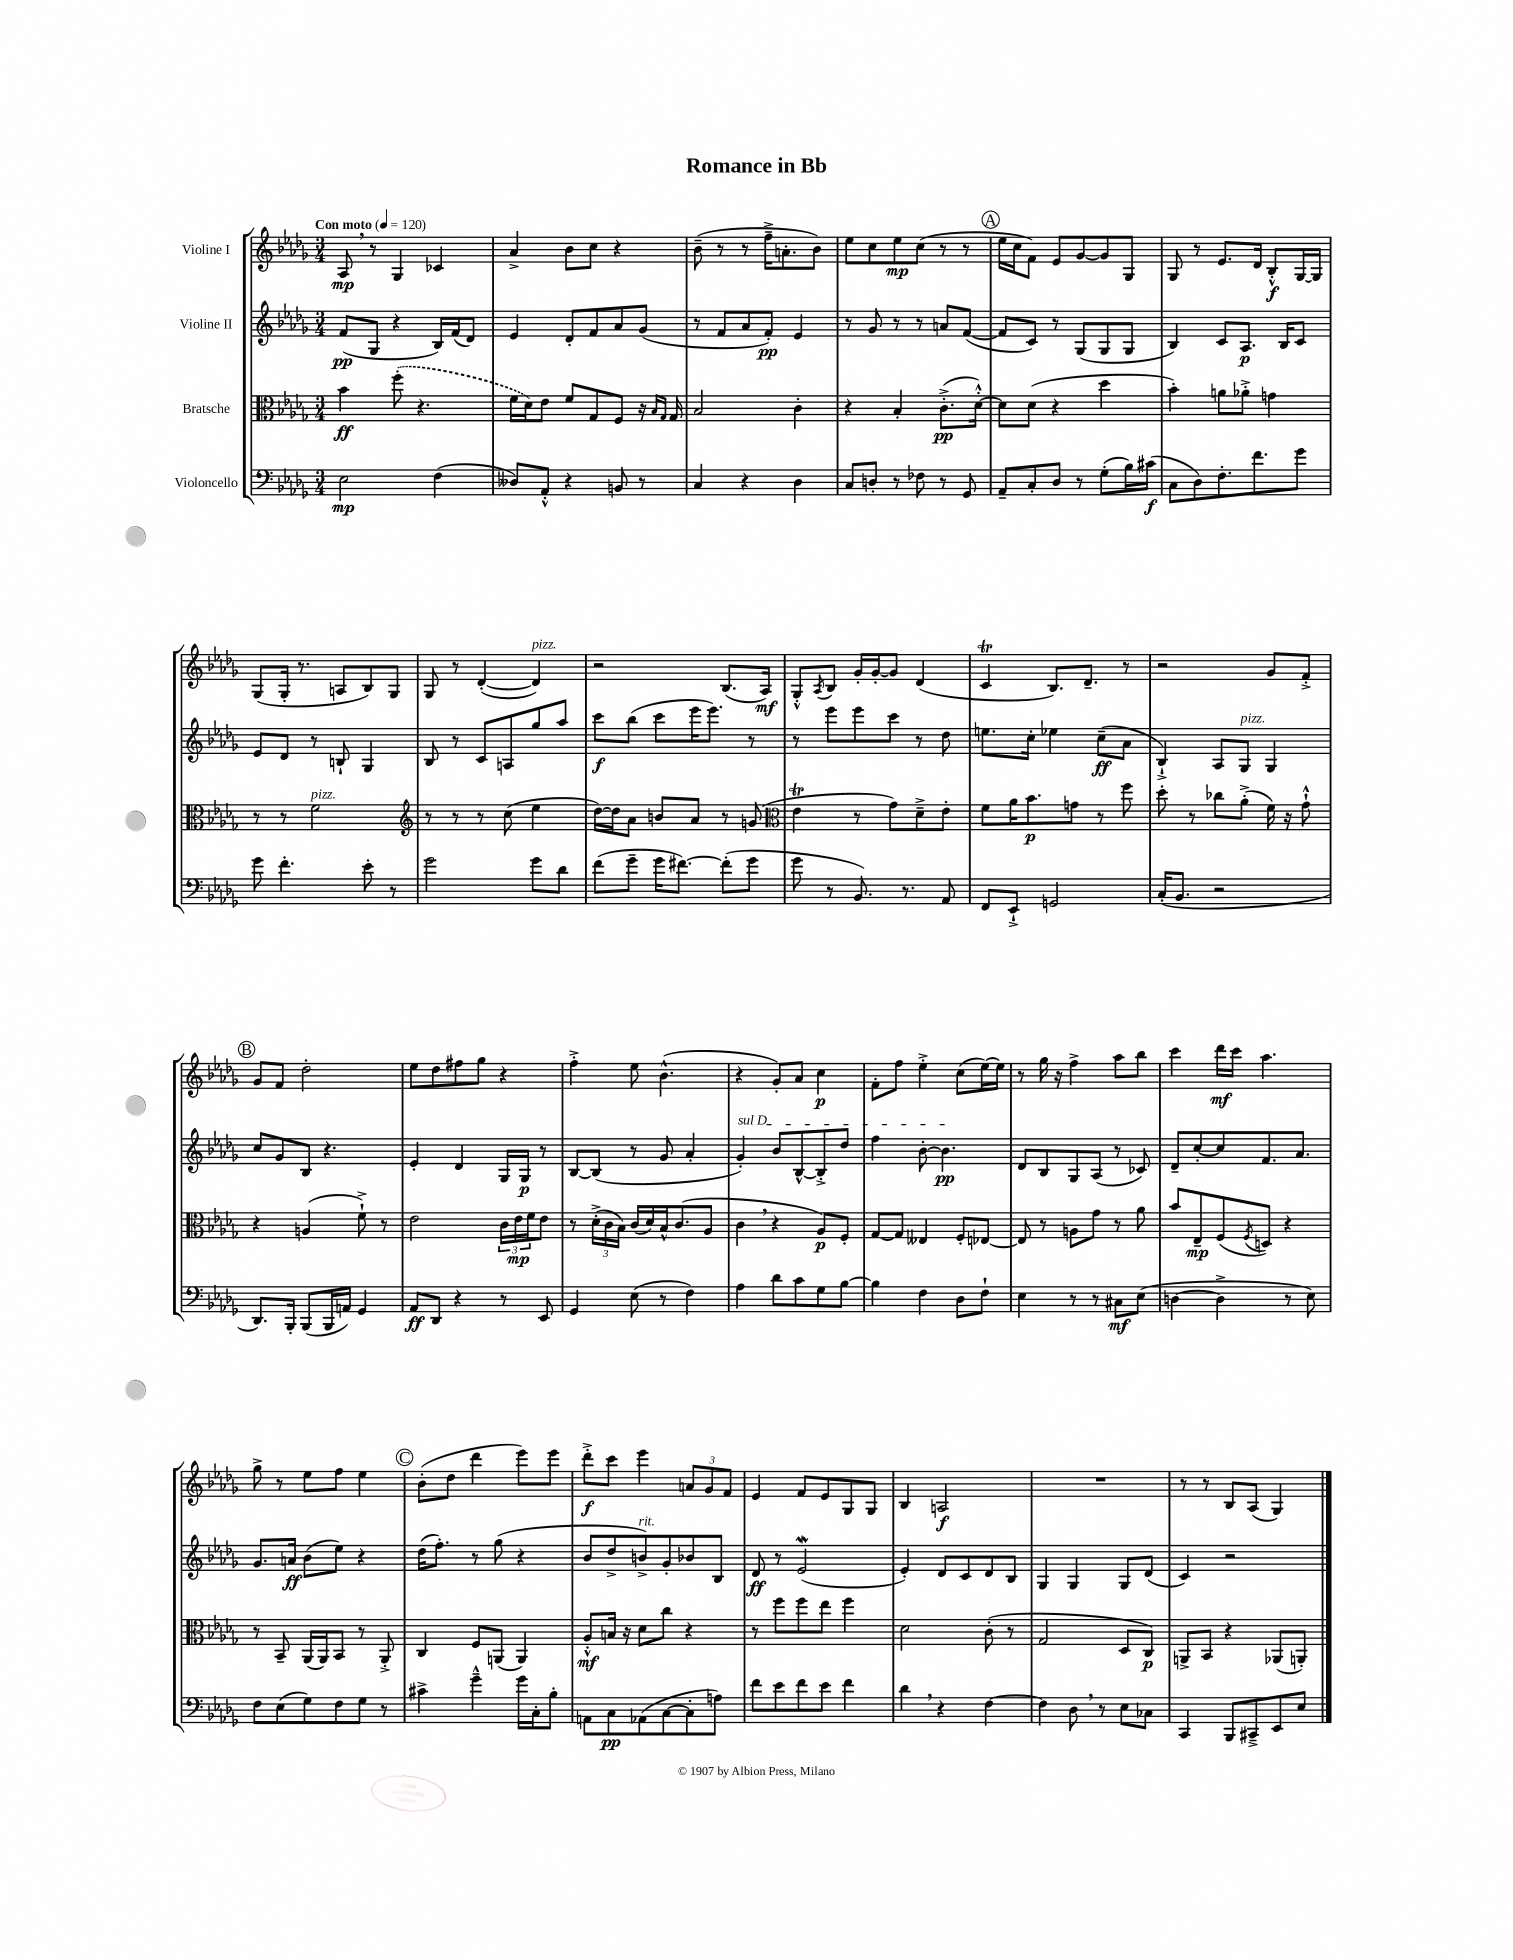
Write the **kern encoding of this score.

**kern	**dynam	**kern	**dynam	**kern	**dynam	**kern	**dynam
*part4	*part4	*part3	*part3	*part2	*part2	*part1	*part1
*staff4	*staff4	*staff3	*staff3	*staff2	*staff2	*staff1	*staff1
*I"Violoncello	*	*I"Bratsche	*	*I"Violine II	*	*I"Violine I	*
*clefF4	*	*clefC3	*	*clefG2	*	*clefG2	*
*k[b-e-a-d-g-]	*	*k[b-e-a-d-g-]	*	*k[b-e-a-d-g-]	*	*k[b-e-a-d-g-]	*
*M3/4	*	*M3/4	*	*M3/4	*	*M3/4	*
*MM120	*	*MM120	*	*MM120	*	*MM120	*
=1	=1	=1	=1	=1	=1	=1	=1
!	!	!	!	!	!	!LO:TX:a:B:t=Con moto	!
2E-\	mp	4b-\	ff	(8f/L	pp	8A-,/	mp
.	.	.	.	8G-/J	.	8r	.
.	.	(8ff'\	.	4r	.	4G-/	.
.	.	4.r	.	.	.	.	.
(4F\	.	.	.	16B-/LL)	.	4c-X/	.
.	.	.	.	(16f/J	.	.	.
.	.	.	.	8d-/J)	.	.	.
=2	=2	=2	=2	=2	=2	=2	=2
8D--X/L)	.	16f\LL	.	4e-/	.	4a-^/	.
.	.	16d-\J)	.	.	.	.	.
8AA-'^^/J	.	8e-\J	.	.	.	.	.
4r	.	8f/L	.	8d-'/L	.	8b-\L	.
.	.	8G-/	.	8f/	.	8cc\J	.
8BBn/	.	8F/J	.	8a-/	.	4r	.
8r	.	16r	.	(8g-/J	.	.	.
.	.	16qqB-/LL	.	.	.	.	.
.	.	16qqG-/JJ	.	.	.	.	.
.	.	16G-/	.	.	.	.	.
=3	=3	=3	=3	=3	=3	=3	=3
4C/	.	2B-/	.	8r	.	(8b-~\	.
.	.	.	.	8f/L	.	8r	.
4r	.	.	.	8a-/	.	8r	.
.	.	.	.	8f'/J)	pp	16ff~^\KL	.
.	.	.	.	.	.	8.an'\	.
4D-\	.	4c'\	.	4e-/	.	.	.
.	.	.	.	.	.	8b-\J)	.
=4	=4	=4	=4	=4	=4	=4	=4
8C/L	.	4r	.	8r	.	8ee-\L	.
8Dn'/J	.	.	.	8g-/	.	8cc\	.
8r	.	4B-'/	.	8r	.	8ee-\	mp
8F-X\	.	.	.	8r	.	(8cc\J	.
8r	.	(8.c'^\L	pp	8an/L	.	8r	.
8GG-/	.	.	.	([8f/J	.	8r	.
.	.	[16d-'^^\Jk)	.	.	.	.	.
!!LO:REH:place=s1:t=A
=5	=5	=5	=5	=5	=5	=5	=5
8AA-~/L	.	8d-\L]	.	8f/L]	.	16ee-\LL	.
.	.	.	.	.	.	16cc\J	.
8C'/	.	(8d-\J	.	8c/J)	.	8f\J)	.
8D-/J	.	4r	.	8r	.	8e-/L	.
8r	.	.	.	(8G-/L	.	[8g-/	.
(8G-'\L	.	4dd-\	.	8G-/	.	8g-/]	.
16B-\L)	.	.	.	8G-/J	.	8G-/J	.
(16c#X\JJ	f	.	.	.	.	.	.
=6	=6	=6	=6	=6	=6	=6	=6
8C\L	.	4b-'\)	.	4B-/)	.	8G-/	.
8D-\)	.	.	.	.	.	8r	.
8.F'\	.	8an\L	.	8c/L	.	8.e-/L	.
.	.	8a-X'^\J	.	8.A-/J	p	.	.
8.f\	.	.	.	.	.	16d-/Jk	.
.	.	4gn\	.	.	.	8B-'^^/L	f
.	.	.	.	16B-/KL	.	.	.
8g-\J	.	.	.	8c/J	.	[16G-/L	.
.	.	.	.	.	.	16G-/JJ]	.
!!LO:LB:g=z
=7	=7	=7	=7	=7	=7	=7	=7
8g-\	.	8r	.	8e-/L	.	(8G-/L	.
4.f'\	.	8r	.	8d-/J	.	16G-'/Jk	.
.	.	.	.	.	.	8.r	.
!	!	!LO:TX:a:i:t=pizz.	!	!	!	!	!
.	.	2f\	.	8r	.	.	.
.	.	.	.	8Bn`/	.	8An/L	.
8e-'\	.	.	.	4G-/	.	8B-/)	.
8r	.	.	.	.	.	8G-/J	.
=8	=8	=8	=8	=8	=8	=8	=8
*	*	*clefG2	*	*	*	*	*
2g-\	.	8r	.	8B-/	.	8G-/	.
.	.	8r	.	8r	.	8r	.
.	.	8r	.	8c/L	.	([4d-'/	.
.	.	(8cc\	.	8An/	.	.	.
!	!	!	!	!	!	!LO:TX:a:i:t=pizz.	!
8g-\L	.	4ee-\	.	8gg-/	.	4d-/])	.
8d-\J	.	.	.	8aa-/J	.	.	.
=9	=9	=9	=9	=9	=9	=9	=9
(8f\L	.	[16dd-\LL)	.	8ccc\L	f	2r	.
.	.	16dd-\J]	.	.	.	.	.
8g-~\J	.	8a-\J	.	(8bb-\J	.	.	.
16g-\KL	.	8bn/L	.	8ccc\L	.	.	.
[8.f#X\J)	.	.	.	.	.	.	.
.	.	8a-/J	.	16eee-\K	.	.	.
.	.	.	.	8.eee-\J)	.	.	.
(8f#'\L]	.	8r	.	.	.	(8.B-/L	.
8g-\J	.	(8gn/	.	8r	.	.	.
.	.	.	.	.	.	16A-/Jk)	mf
=10	=10	=10	=10	=10	=10	=10	=10
*	*	*clefC3	*	*	*	*	*
8g-\	.	4e-T\	.	8r	.	8G-'^^/L	.
.	.	.	.	.	.	8qA-/	.
8r	.	.	.	8eee-\L	.	8B-/J	.
8.BB-/)	.	8r	.	8eee-\	.	16g-'/LL	.
.	.	.	.	.	.	[16g-'/J	.
.	.	8g-\L)	.	8ccc\J	.	8g-/J]	.
8.r	.	.	.	.	.	.	.
.	.	8d-~^\	.	8r	.	(4d-/	.
8AA-/	.	8e-'\J	.	8dd-\	.	.	.
=11	=11	=11	=11	=11	=11	=11	=11
8FF/L	.	8f\L	.	8.een\L	.	4ct/	.
8EE-`^/J	.	16a-\K	.	.	.	.	.
.	.	8.b-\	p	16cc'\Jk	.	.	.
2GGn/	.	.	.	4ee-X\	.	8.B-/L)	.
.	.	8gn\J	.	.	.	.	.
.	.	.	.	.	.	8.d-~/J	.
.	.	8r	.	(8cc~\L	ff	.	.
.	.	8ff\	.	8a-\J	.	8r	.
=12	=12	=12	=12	=12	=12	=12	=12
(16C'/KL	.	8dd-'\	.	4B-`^/)	.	2r	.
8.BB-/J	.	.	.	.	.	.	.
.	.	8r	.	.	.	.	.
2r	.	8cc-X\L	.	8A-/L	.	.	.
!	!	!	!	!LO:TX:a:i:t=pizz.	!	!	!
.	.	(8a-'^\J	.	8G-/J	.	.	.
.	.	16f\)	.	4G-/	.	8g-/L	.
.	.	16r	.	.	.	.	.
.	.	8g-`^^\	.	.	.	8f'^/J	.
!!LO:LB:g=z
!!LO:REH:place=s1:t=B
=13	=13	=13	=13	=13	=13	=13	=13
8.DD-/L)	.	4r	.	8cc/L	.	8g-/L	.
.	.	.	.	8g-/	.	8f/J	.
16BBB-'/Jk	.	.	.	.	.	.	.
(8BBB-/L	.	(4An/	.	8B-/J	.	2dd-'\	.
16BBB-/L	.	.	.	4.r	.	.	.
16AAn/JJ)	.	.	.	.	.	.	.
4GG-/	.	8f`^\)	.	.	.	.	.
.	.	8r	.	.	.	.	.
=14	=14	=14	=14	=14	=14	=14	=14
8AA-/L	ff	2e-\	.	4e-'/	.	8ee-\L	.
8DD-/J	.	.	.	.	.	8dd-\	.
4r	.	.	.	4d-/	.	8ff#X\	.
.	.	.	.	.	.	8gg-\J	.
8r	.	24c\LL	.	16G-/LL	.	4r	.
.	.	24e-\	mp	.	.	.	.
.	.	.	.	16G-/JJ	p	.	.
.	.	24f\J	.	.	.	.	.
8EE-/	.	8e-\J	.	8r	.	.	.
=15	=15	=15	=15	=15	=15	=15	=15
4GG-/	.	8r	.	[8B-/L	.	4ff'^\	.
.	.	(24d-'^\LL	.	(8B-/J]	.	.	.
.	.	24c\	.	.	.	.	.
.	.	24B-\JJ)	.	.	.	.	.
(8E-\	.	(16c/LL	.	8r	.	8ee-\	.
.	.	16d-/)	.	.	.	.	.
8r	.	16B-^^/J	.	8g-/	.	(4.b-^^\	.
.	.	(8.c/	.	.	.	.	.
4F\)	.	.	.	4a-'/	.	.	.
.	.	8A-/J	.	.	.	.	.
=16	=16	=16	=16	=16	=16	=16	=16
!	!	!	!	!LO:TX:a:i:t=sul D	!	!	!
4A-\	.	4c,\	.	4g-'/)	.	4r	.
8d-\L	.	4r	.	8b-/L	.	8g-'/L)	.
8c\	.	.	.	[8B-^^/	.	8a-/J	.
8G-\	.	8A-/L)	p	8B-'^/]	.	4cc\	p
[8B-\J	.	8F'/J	.	8dd-/J	.	.	.
=17	=17	=17	=17	=17	=17	=17	=17
4B-\]	.	[8G-/L	.	4ff\	.	8f'\L	.
.	.	8G-/J]	.	.	.	8ff\J	.
4F\	.	4E--X/	.	[8b-'\	.	4ee-'^\	.
.	.	.	.	4.b-\]	pp	.	.
8D-\L	.	8F'/L	.	.	.	(8cc\L	.
8F`\J	.	[8E-X/J	.	.	.	[16ee-\L)	.
.	.	.	.	.	.	16ee-\JJ]	.
=18	=18	=18	=18	=18	=18	=18	=18
4E-\	.	8E-/]	.	8d-/L	.	8r	.
.	.	8r	.	8B-/	.	16gg-\	.
.	.	.	.	.	.	16r	.
8r	.	8An\L	.	8G-/	.	4ff^\	.
8r	.	8g-\J	.	(8A-/J	.	.	.
8C#X\L	mf	8r	.	8r	.	8aa-\L	.
(8E-\J	.	8a-\	.	8c-X/)	.	8bb-\J	.
=19	=19	=19	=19	=19	=19	=19	=19
[4Dn\	.	8b-/L	.	8d-~/L	.	4ccc\	.
.	.	8E-~/	mp	[8cc'/	.	.	.
4D^\]	.	(8F/	.	8cc/]	.	16ddd-\LL	mf
.	.	.	.	.	.	16ccc\JJ	.
.	.	8qF/	.	.	.	.	.
.	.	8Dn/J)	.	8.f/	.	4.aa-\	.
8r	.	4r	.	.	.	.	.
.	.	.	.	8.a-/J	.	.	.
8E-\)	.	.	.	.	.	.	.
!!LO:LB:g=z
=20	=20	=20	=20	=20	=20	=20	=20
8F\L	.	8r	.	8.g-/L	.	8gg-^\	.
(8E-\	.	8BB-~/	.	.	.	8r	.
.	.	.	.	16an/Jk	ff	.	.
8G-\)	.	(16AA-/LL	.	(8b-\L	.	8ee-\L	.
.	.	16AA-/J)	.	.	.	.	.
8F\	.	8BB-/J	.	8ee-\J)	.	8ff\J	.
8G-\J	.	8r	.	4r	.	4ee-\	.
8r	.	8AA-'^/	.	.	.	.	.
!!LO:REH:place=s1:t=C
=21	=21	=21	=21	=21	=21	=21	=21
4c#X^\	.	4C/	.	(16dd-\KL	.	(8b-'\L	.
.	.	.	.	8.ff'\J)	.	.	.
.	.	.	.	.	.	8dd-\J	.
4g-~^^\	.	8F/L	.	8r	.	4ddd-\	.
.	.	(8AAn/J	.	(8gg-\	.	.	.
16g-\LL	.	4AA/)	.	4r	.	8eee-\L)	.
16C'\J	.	.	.	.	.	.	.
8B-'\J	.	.	.	.	.	8eee-\J	.
=22	=22	=22	=22	=22	=22	=22	=22
8AAn\L	.	8A-'^^/L	mf	8b-/L	.	8ddd-'^\L	f
8C\	pp	16Bn/Jk	.	8dd-^/	.	8ccc\J	.
.	.	16r	.	.	.	.	.
!	!	!	!	!LO:TX:a:i:t=rit.	!	!	!
(8AA-X\	.	8d-\L	.	8bn^/)	.	4eee-\	.
[8C\	.	8cc\J	.	8g-'/	.	.	.
8C'\]	.	4r	.	8b-X/	.	12an/L	.
.	.	.	.	.	.	12g-/	.
8An\J)	.	.	.	8B-/J	.	.	.
.	.	.	.	.	.	12f/J	.
=23	=23	=23	=23	=23	=23	=23	=23
8f\L	.	8r	.	8d-/	ff	4e-/	.
8e-\	.	8ff\L	.	8r	.	.	.
8f\	.	8ff\	.	(2e-W/	.	8f/L	.
8e-\J	.	8ee-\J	.	.	.	8e-/	.
4f\	.	4ff\	.	.	.	8G-/	.
.	.	.	.	.	.	8G-/J	.
=24	=24	=24	=24	=24	=24	=24	=24
4d-,\	.	2d-\	.	4e-'/)	.	4B-/	.
4r	.	.	.	8d-/L	.	2An/	f
.	.	.	.	8c/	.	.	.
[4F\	.	(8c'\	.	8d-/	.	.	.
.	.	8r	.	8B-/J	.	.	.
=25	=25	=25	=25	=25	=25	=25	=25
4F\]	.	2G-/	.	4G-/	.	2.r	.
8D-,\	.	.	.	4G-/	.	.	.
8r	.	.	.	.	.	.	.
8E-\L	.	8D-/L	.	8G-/L	.	.	.
8C-X\J	.	8C/J)	p	(8d-/J	.	.	.
=26	=26	=26	=26	=26	=26	=26	=26
4CC/	.	8AAn^/L	.	4c/)	.	8r	.
.	.	8BB-/J	.	.	.	8r	.
8BBB-/L	.	4r	.	2r	.	8B-/L	.
8CC#X~^/	.	.	.	.	.	(8A-/J	.
8EE-/	.	(8AA-X/L	.	.	.	4G-/)	.
8E-/J	.	8AAn'/J)	.	.	.	.	.
==	==	==	==	==	==	==	==
*-	*-	*-	*-	*-	*-	*-	*-
